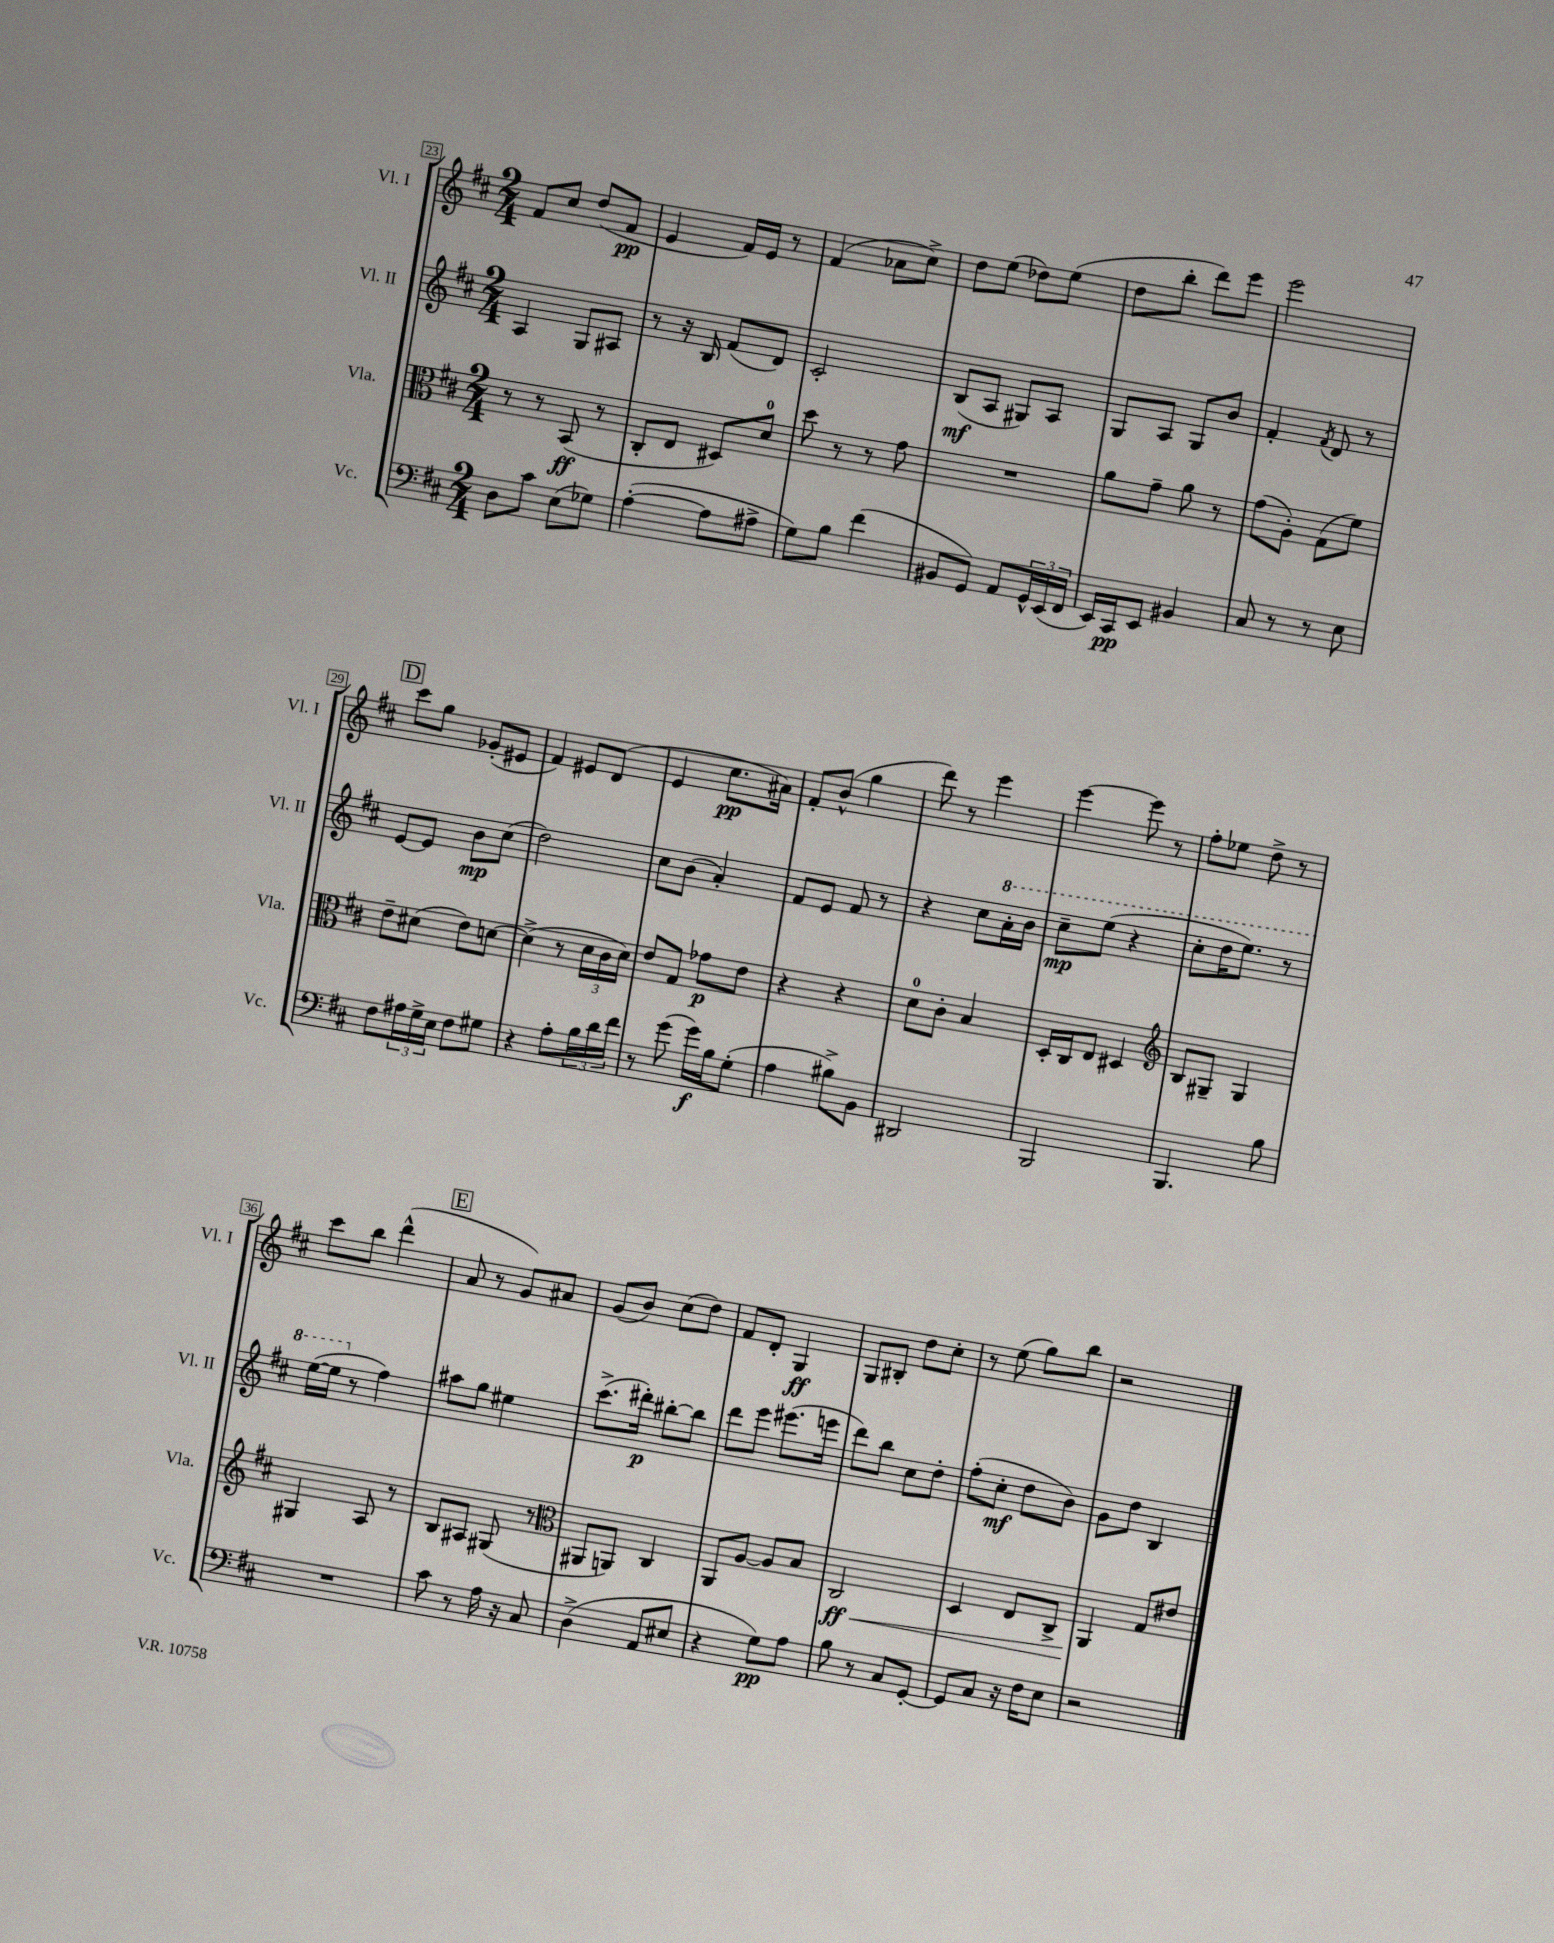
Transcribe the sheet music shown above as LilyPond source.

<<
\new StaffGroup <<
\new Staff = "s0" \with { instrumentName = "Vl. I" shortInstrumentName = "Vl. I" } {
    \clef treble \key d \major \numericTimeSignature \time 2/4
    fis'8 cis''8 d''8( fis'8\pp |
    e'4 fis'16) e'16 r8 |
    fis'4( aes'8 cis''8->) |
    d''8 e''8( des''8) e''8( |
    d''8 b''8-. d'''8) e'''8 |
    e'''2 |
    \mark \markup { \box "D" } cis'''8 g''8 ges'8-.( eis'8 |
    fis'4) eis'8 d'8( |
    e'4 cis''8.\pp ais'16) |
    fis'8-. b'8-^( g''4 |
    d'''8) r8 e'''4 |
    e'''4~ e'''8 r8 |
    fis''8-. ees''8 d''8-> r8 |
    cis'''8 b''8 d'''4-^( |
    \mark \markup { \box "E" } a'8 r8 g'8) ais'8 |
    g'8( b'8) cis''8( d''8) |
    fis'8 d'8-. g4\ff |
    g8 bis8-. d''8 cis''8-. |
    r8 e''8( g''8) b''8 |
    r2 \bar "|." |
}
\new Staff = "s1" \with { instrumentName = "Vl. II" shortInstrumentName = "Vl. II" } {
    \clef treble \key d \major \numericTimeSignature \time 2/4
    a4 g8 ais8 |
    r8 r16 b16 fis'8( d'8) |
    cis'2-. |
    b8\mf( a8 gis8) a8 |
    g8 a8 g8 b'8 |
    fis'4-. \acciaccatura { fis'8 } d'8 r8 |
    \mark \markup { \box "D" } e'8~ e'8 b'8\mp cis''8( |
    d''2) |
    cis''8 b'8( a'4-.) |
    fis'8 e'8 fis'8 r8 |
    r4 cis''8 \ottava #1 a''16-. b''16 |
    cis'''8--\mp e'''8( r4 |
    cis'''8-. d'''16 e'''8.) r8 |
    e'''16~( e'''16 \ottava #0 r8 fis''4) |
    \mark \markup { \box "E" } ais''8 g''8 eis''4 |
    cis'''8.->( dis'''16-.\p) bis''8~-. bis''8 |
    d'''8 e'''8 eis'''8.( e'''16 |
    d'''8) b''8 cis''8 d''8-. |
    fis''8-.( cis''8-.\mf d''8 b'8) |
    g'8 d''8 b4 \bar "|." |
}
\new Staff = "s2" \with { instrumentName = "Vla." shortInstrumentName = "Vla." } {
    \clef alto \key d \major \numericTimeSignature \time 2/4
    r8 r8 b,8\ff( r8 |
    cis8-. e8 dis8) d'8-0 |
    d''8 r8 r8 g'8 |
    R2 |
    a'8 g'8-- a'8 r8 |
    g'8( a8-.) g8( fis'8) |
    \mark \markup { \box "D" } e'8-- dis'8( e'8) d'8~ |
    d'4->( r8 \tuplet 3/2 { d'16 cis'16 d'16) } |
    e'8 g8 ges'8\p e'8 |
    r4 r4 |
    d'8-0 cis'8-. b4 |
    d16-. cis16 e8 dis4 |
    \clef treble b8 gis8-- gis4 |
    gis4 a8 r8 |
    \mark \markup { \box "E" } b8 ais8 gis8( r8 |
    \clef alto ais,8 a,8) cis4 |
    a,8 a8~ a8 b8 |
    cis2\ff\< |
    d4 e8 cis8-> |
    a,4\! g8 eis'8 \bar "|." |
}
\new Staff = "s3" \with { instrumentName = "Vc." shortInstrumentName = "Vc." } {
    \clef bass \key d \major \numericTimeSignature \time 2/4
    d8 cis'8 e8( ges8) |
    a4~-.( a8 ais8-> |
    g8) b8 fis'4( |
    bis,8 g,8) a,8 \tuplet 3/2 { g,16-^ e,16( fis,16 } |
    e,16) cis,16\pp e,8 bis,4 |
    cis8 r8 r8 e8 |
    \mark \markup { \box "D" } fis8 \tuplet 3/2 { ais16 g16-> e16 } fis8 gis8 |
    r4 a8-. \tuplet 3/2 { b16 d'16 fis'16 } |
    r8 g'8( g'16\f) b16 g8-.( |
    a4 bis8->) b,8 |
    dis,2 |
    b,,2 |
    b,,4. b8 |
    R2 |
    \mark \markup { \box "E" } cis'8 r8 a16 r16 cis8 |
    d4->( a,8 eis8 |
    r4 g8\pp) a8 |
    b8 r8 cis8 g,8~-. |
    g,8 cis8 r16 fis16 e8 |
    r2 \bar "|." |
}
>>
>>
\layout { \context { \Score currentBarNumber = #23 \override BarNumber.stencil = #(make-stencil-boxer 0.1 0.3 ly:text-interface::print) } }
